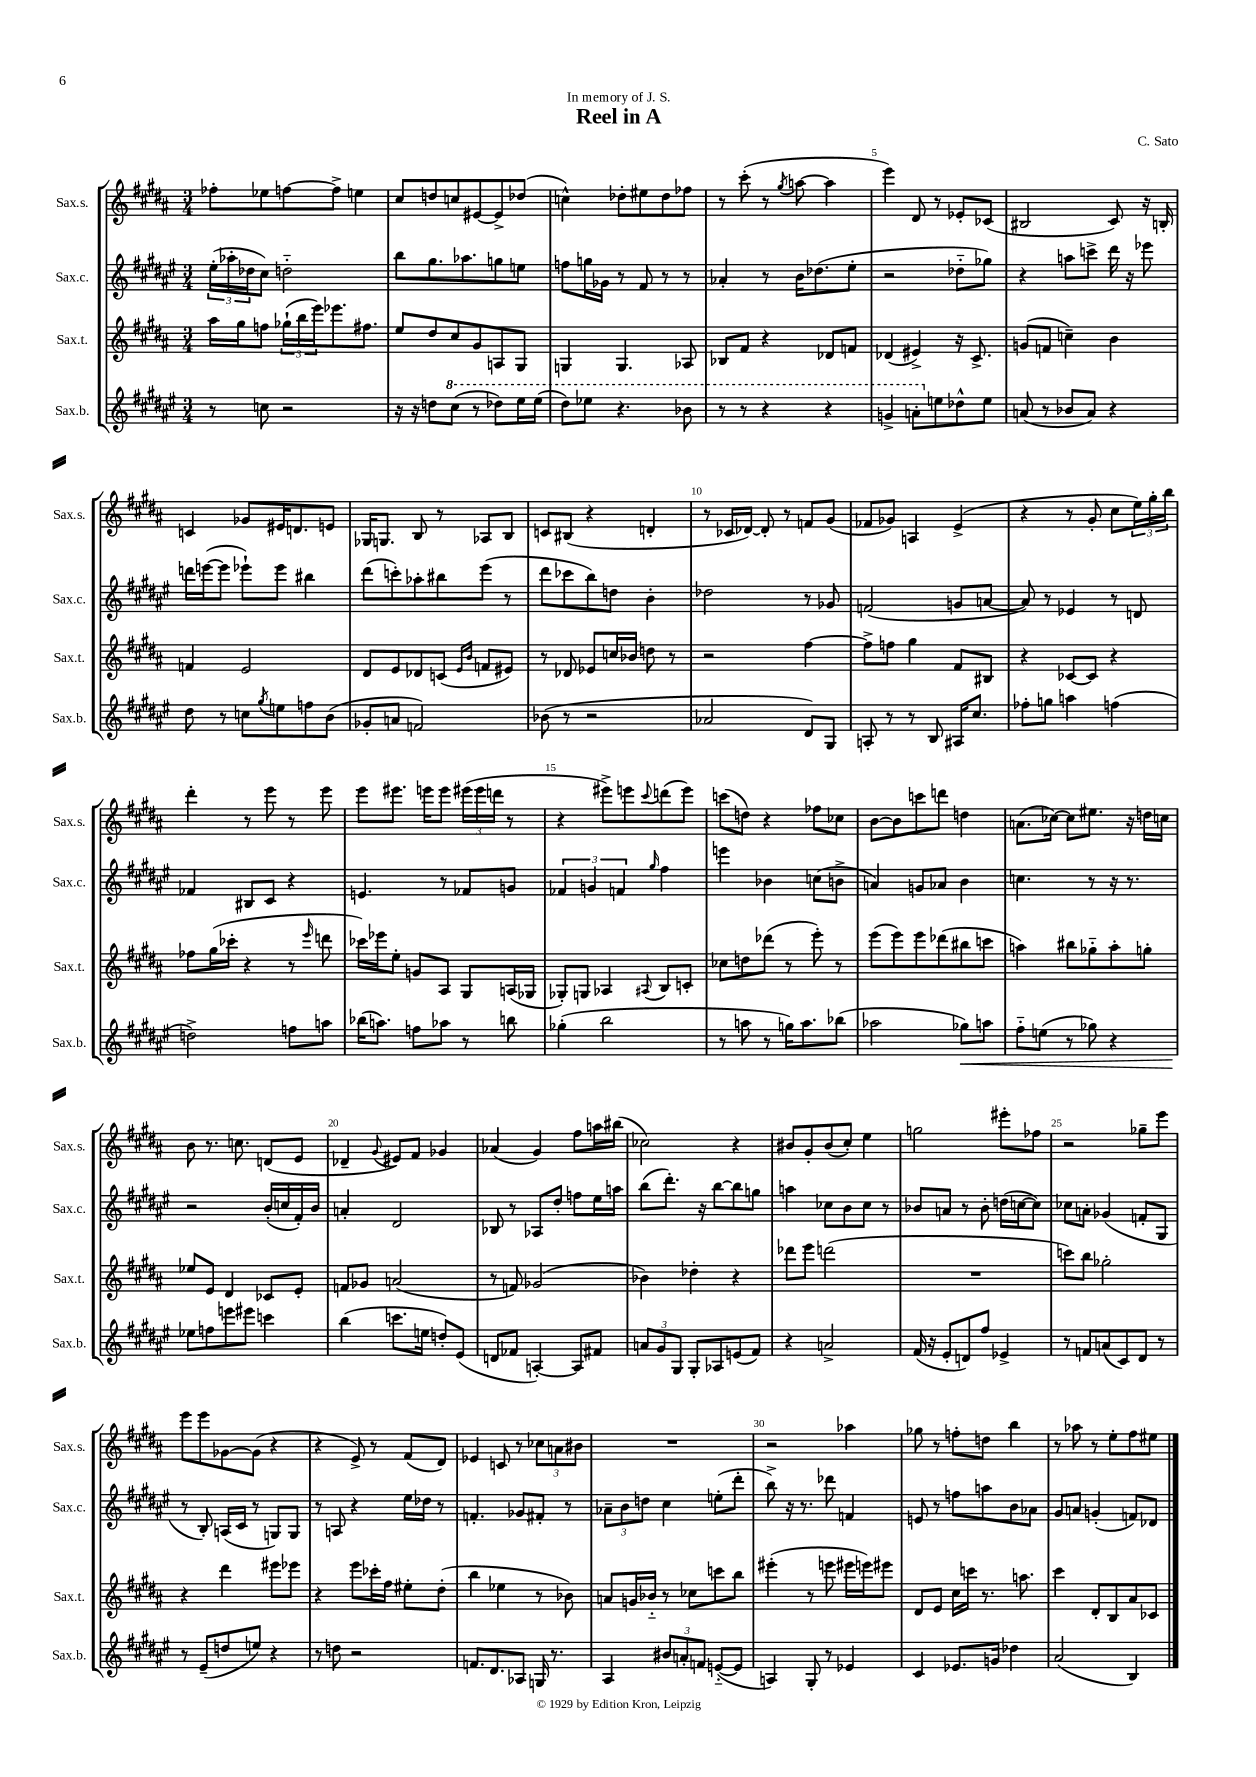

**kern	**dynam	**kern	**kern	**kern
*part4	*part4	*part3	*part2	*part1
*staff4	*staff4	*staff3	*staff2	*staff1
*I"Sax.b.	*	*I"Sax.t.	*I"Sax.c.	*I"Sax.s.
*I'Sax.b.	*	*I'Sax.t.	*I'Sax.c.	*I'Sax.s.
*clefG2	*	*clefG2	*clefG2	*clefG2
*k[f#c#g#d#a#e#]	*	*k[f#c#g#d#a#]	*k[f#c#g#d#a#e#]	*k[f#c#g#d#a#]
*M3/4	*	*M3/4	*M3/4	*M3/4
=1	=1	=1	=1	=1
8r	.	16aa#\LL	(24ee#'\LL	8ff-X'\L
.	.	.	24aa-X'\	.
.	.	16gg#\J	.	.
.	.	.	24dd-X\J	.
8ccn\	.	8ffn\J	8cc#\J)	8ee-X\
2r	.	(24gg-X`\LL	2ddn\	[8ffn\
.	.	24bb\	.	.
.	.	24eee\J)	.	.
.	.	8.eee-X\	.	8ff^\J]
.	.	.	.	4een\
.	.	8.ff#X\J	.	.
=2	=2	=2	=2	=2
16r	.	8ee/L	8bb\L	8cc#/L
16r	.	.	.	.
8ddn\L	.	8dd#/	8.gg#\	8ddn/
*8va	*	*	*	*
(8ccc#\J	.	8cc#/	.	8ccn/
.	.	.	8.aa-X\	.
8r	.	8g#/	.	[8e#X/
8ddd-X\L)	.	8An/	8ggn\	8e#^/]
16eee#\L	.	8G#/J	8een\J	(8dd-X/J
(16eee#\JJ	.	.	.	.
=3	=3	=3	=3	=3
8ddd#\L)	.	4Gn/	8ffn\L	4ccn^^\)
8eee-X\J	.	.	16ggn\L	.
.	.	.	16g-X\JJ	.
4.r	.	4.G/	8r	8dd-X'\L
.	.	.	8f#/	8ee#X\
.	.	.	8r	8dd-\
8bb-X\	.	8A-X/	8r	8ff-X\J
=4	=4	=4	=4	=4
8r	.	8B-X/L	4a-X'/	8r
8r	.	8f#/J	.	(8ccc#'\
4r	.	4r	8r	8r
.	.	.	.	8qgg#/
.	.	.	16b\KL	[8aan\
.	.	.	(8.dd-X\	.
4r	.	8d-X/L	.	4aa\]
.	.	8fn/J	8ee#'\J	.
=5	=5	=5	=5	=5
4ggn^/	.	(4d-X/	2r	4eee\)
8aan'\L	.	4e#X^/)	.	8d#/
*X8va	*	*	*	*
8een\	.	.	.	8r
8dd-X^^\	.	16r	8dd-X\L	8e-X'/L
.	.	8.c#^/	.	.
8ee\J	.	.	8gg-X\J)	(8c-X/J
=6	=6	=6	=6	=6
(8an/	.	(8gn/L	4r	2B#X/
8r	.	8fn/J	.	.
8b-X/L	.	4ccn~\)	8aan\L	.
8a/J)	.	.	8cccn^\J	.
4r	.	4b\	16ddd#\	8c#/)
.	.	.	16r	.
.	.	.	8eee-X\	16r
.	.	.	.	16Bn'/
!!LO:LB:g=z
=7	=7	=7	=7	=7
8dd#\	.	4fn/	16dddn\LL	4cn/
.	.	.	([16eeen\J	.
8r	.	.	8eee\J]	.
8ccn\L	.	2e/	8eee-X`\L)	8g-X/L
8qgg#/	.	.	.	.
8een\	.	.	8eee-\J	16e#X/K
.	.	.	.	8.dn/
8ffn\	.	.	4bb#X\	.
(8b\J	.	.	.	8en/J
=8	=8	=8	=8	=8
8g-X'/L	.	8d#/L	(8ddd#\L	16G-X/KL
.	.	.	.	8.Gn/J
8an/J	.	8e/	8cccn'\)	.
2fn/)	.	8d-X/	8aa-X'\	8B/
.	.	(8cn/J	8bb#X\	8r
.	.	16qqe/LL	.	.
.	.	16qqb/JJ	.	.
.	.	8fn/L	(8eee#\J	8A-X/L
.	.	8e#X/J)	8r	8B/J
=9	=9	=9	=9	=9
(8b-X\	.	8r	8ddd#\L	8cn/L
8r	.	8d-X/	8ccc-X\	(8B#X/J
2r	.	8e-X/L	8bb\)	4r
.	.	16ccn/L	8ddn\J	.
.	.	16b-X/JJ	.	.
.	.	8ddn\	4b'\	4dn'/
.	.	8r	.	.
=10	=10	=10	=10	=10
2a-X/	.	2r	2dd-X\	8r
.	.	.	.	16c-X/LL
.	.	.	.	[16d-X/JJ)
.	.	.	.	8d-'/]
.	.	.	.	8r
8d#/L)	.	[4ff#\	8r	8fn/L
8G#/J	.	.	8g-X/	(8g#/J
=11	=11	=11	=11	=11
8An'/	.	8ff#^\L]	(2fn/	8f-X/L
8r	.	8ffn\J	.	8g-X/J)
8r	.	4gg#\	.	4An/
8B/	.	.	.	.
16A#X/KL	.	8f#/L	8gn/L	(4e^/
8.cc#/J	.	.	.	.
.	.	8B#X/J	[8an/J	.
=12	=12	=12	=12	=12
8ff-X'\L	.	4r	8a/])	4r
8ggn\J	.	.	8r	.
4aan\	.	[8c-X/L	4e-X/	8r
.	.	8c-/J]	.	8g#'/
(4ffn\	.	4r	8r	8cc#\L
.	.	.	8dn/	24ee\L)
.	.	.	.	24gg#'\
.	.	.	.	24bb\JJ
!!LO:LB:g=z
=13	=13	=13	=13	=13
2ddn^\)	.	8ff-X\L	4f-X/	4ddd#'\
.	.	(16gg#\L	.	.
.	.	16ccc-X'\JJ	.	.
.	.	4r	8B#X/L	8r
.	.	.	8c#/J	8eee\
8ffn\L	.	8r	4r	8r
.	.	16qqeee/	.	.
8aan\J	.	8dddn\	.	8eee\
=14	=14	=14	=14	=14
(16bb-X\KL	.	16ccc-X\LL)	4.en/	8eee\L
8.aan\J)	.	16eee-X\J	.	.
.	.	8ee'\J	.	8.eee#X\J
8ffn\L	.	8gn/L	.	.
.	.	.	.	16eeen\KL
8aa-X\J	.	8A#/J	8r	8eee\J
8r	.	8G#/L	8f-X/L	(24eee#X\LL
.	.	.	.	24eee#\
.	.	.	.	24dddn\JJ
8bbn\	.	(16An/L	8gn/J	8r
.	.	16G-X/JJ	.	.
=15	=15	=15	=15	=15
(4gg-X'\	.	8G-X'/L)	6f-X/	4r
.	.	8Gn/J	.	.
.	.	.	6gn/	.
2bb\	.	4A-X/	.	8eee#X^\L)
.	.	.	6fn/	.
.	.	.	.	8eeen\
.	.	8qqA#X/	16qqgg#/	8qqccc#/
.	.	8B/L	4ff#\	(8dddn\
.	.	8cn'/J	.	8eee\J)
=16	=16	=16	=16	=16
8r	.	8cc-X\L	4eeen\	(8cccn\L
8aan\	.	8ddn\	.	8ddn\J)
8r	.	(8ddd-X\J	4b-X\	4r
16ggn\KL)	.	8r	.	.
8.aa\	.	.	.	.
.	.	8eee'\)	(8ccn\L	8ff-X\L
(8bb-X\J	.	8r	8bn^\J	8cc-X\J
=17	=17	=17	=17	=17
2aa-X\	.	(8eee\L	4an/)	[8b\L
.	.	8eee\)	.	8b\]
.	.	8eee\	8gn/L	8cccn\
.	.	(8ddd-X\	8a-X/J	8dddn\J
!	!LO:HP:b	!	!	!
8gg-X\L)	<	8bb#X\	4b\	4ddn\
8aan\J	.	8cccn\J	.	.
=18	=18	=18	=18	=18
8ff#\L	.	4aan\)	4.ccn\	(8.an\L
(8een\J	.	.	.	.
.	.	.	.	[16cc-X\Jk)
8r	.	8bb#X\L	.	8cc-\L]
8gg-X\)	.	8gg-X\	8r	8.ee#X\J
4r	.	8aa'\	16r	.
.	.	.	8.r	16r
.	.	8ggn'\J	.	16ddn\LL
.	.	.	.	16ccn\JJ
!!LO:LB:g=z
=19	=19	=19	=19	=19
8ee-X\L	.	8ee-X/L	2r	8b\
8ffn\	[	8e/J	.	8.r
8eeen\	.	4d#/	.	.
.	.	.	.	8.ccn\
8eee#X\J	.	.	.	.
4cccn\	.	8c-X/L	(16b'/LL	(8dn/L
.	.	.	16ccn/	.
.	.	8e'/J	16f#'/)	8e/J
.	.	.	16b/JJ	.
=20	=20	=20	=20	=20
(4bb\	.	8fn/L	4an'/	4d-X~/
.	.	8g-X/J	.	.
.	.	.	.	8qqg#/
8.cccn\L	.	(2an/	2d#/	8e#X/L)
.	.	.	.	8f#/J
16een\Jk	.	.	.	.
8ddn'/L)	.	.	.	4g-X/
(8e#/J	.	.	.	.
=21	=21	=21	=21	=21
8dn/L	.	8r	8B-X/	(4a-X/
8f-X/J	.	8fn/)	8r	.
[4An'/)	.	(2g-X/	8A-X/L	4g#/)
.	.	.	8dd#'/J	.
8A/L]	.	.	8ffn\L	8ff#\L
8f#X/J	.	.	16ee#\L	16aan\L
.	.	.	16aan\JJ	(16bb#X\JJ
=22	=22	=22	=22	=22
12an/L	.	4b-X\)	(8bb\L	2cc-X\)
12g#/	.	.	.	.
.	.	.	8.ddd#'\J)	.
12G#/J	.	.	.	.
8G#'/L	.	4dd-X'\	.	.
.	.	.	16r	.
8A-X/	.	.	[8bb\L	.
(8en/	.	4r	8bb\]	4r
8f#/J)	.	.	8ggn\J	.
=23	=23	=23	=23	=23
4r	.	8ddd-X\L	4aan\	8b#X/L
.	.	8eee\J	.	8g#'/
2an^/	.	(2dddn\	8cc-X\L	(8b#/
.	.	.	8b\	8cc#'/J)
.	.	.	8cc-\J	4ee\
.	.	.	8r	.
=24	=24	=24	=24	=24
(16f#/	.	2.r	8b-X/L	2ggn\
16r	.	.	.	.
8e#'/L	.	.	8an/J	.
8dn/)	.	.	8r	.
8ff#/J	.	.	8b-'\	.
4e-X^/	.	.	(16ddn\LL	8eee#X'\L
.	.	.	[16ccn\J	.
.	.	.	8cc\J])	8ff-X\J
=25	=25	=25	=25	=25
8r	.	8cccn\L)	8cc-X\L	2r
8fn/L	.	8bb\J	8an'\J	.
(8an/	.	2gg-X'\	(4g-X/	.
8c#/)	.	.	.	.
8d#/J	.	.	8fn'/L	8gg-X~\L
8r	.	.	8G#/J	8eee\J
!!LO:LB:g=z
=26	=26	=26	=26	=26
8r	.	4r	8r	8eee\L
(8e#~/L	.	.	8B'/)	8eee\
8ddn/	.	4ddd#\	(16An/LL	[8g-X\
.	.	.	16c#/JJ	.
8een/J)	.	.	8r	(8g-\J]
4r	.	8eee#X\L	8Gn/L)	4r
.	.	8eee-X\J	8G/J	.
=27	=27	=27	=27	=27
8r	.	4r	8r	4r
8ddn\	.	.	8An/	.
2r	.	8eee\L	4r	8e^/)
.	.	16ccc-X'\L	.	8r
.	.	16ff#\JJ	.	.
.	.	8ee#X'\L	16ee#\LL	(8f#/L
.	.	.	16dd-X\JJ	.
.	.	(8dd#'\J	8r	8d#/J)
=28	=28	=28	=28	=28
8.fn/L	.	4bb\	4.fn'/	4e-X/
8.d#/	.	.	.	.
.	.	4ee-X\	.	8cn/
8A-X/J	.	.	8g-X/L	8r
16Gn/	.	8r	8f#X'/J	12cc-X\L
8.r	.	.	.	.
.	.	.	.	12an\
.	.	8b-X\)	8r	.
.	.	.	.	12b#X\J
=29	=29	=29	=29	=29
4A#/	.	8an/L	12a-X~\L	2.r
.	.	.	12b\	.
.	.	16gn/L	.	.
.	.	.	12ddn\J	.
.	.	16b-X/JJ	.	.
12b#X/L	.	8r	4cc#\	.
12an'/	.	.	.	.
.	.	8cc-X\L	.	.
12fn/J	.	.	.	.
([8en/L	.	8cccn\	(8een'\L	.
8e/J]	.	8bb\J	8ddd#'\J	.
=30	=30	=30	=30	=30
4An/)	.	(4eee#X'\	8bb^\)	2r
.	.	.	16r	.
.	.	.	8.r	.
8G#'/	.	8r	.	.
8r	.	8eeen\	8ddd-X\	.
4e-X/	.	16eee#X\LL	4fn/	4aa-X\
.	.	16eeen\J)	.	.
.	.	8eee#X\J	.	.
=31	=31	=31	=31	=31
4c#/	.	8d#/L	8en/	8gg-X\
.	.	8e/J	8r	8r
8.e-X/L	.	16cc#\LL	8ffn\L	8ffn'\L
.	.	16cccn\JJ	.	.
.	.	8.r	8aan\	8ddn\J
16gn/Jk	.	.	.	.
4dd-X\	.	.	8b\	4bb\
.	.	8.aan\	.	.
.	.	.	8a-X\J	.
=32	=32	=32	=32	=32
(2a#/	.	4ccc#\	8g#/L	8r
.	.	.	8an/J	8aa-X\
.	.	8d#'/L	(4gn'/	8r
.	.	8B/	.	8ee'\L
4B/)	.	8a#/	8fn/L)	8ff#\
.	.	8c-X/J	8d-X/J	8ee#X\J
==	==	==	==	==
*-	*-	*-	*-	*-
